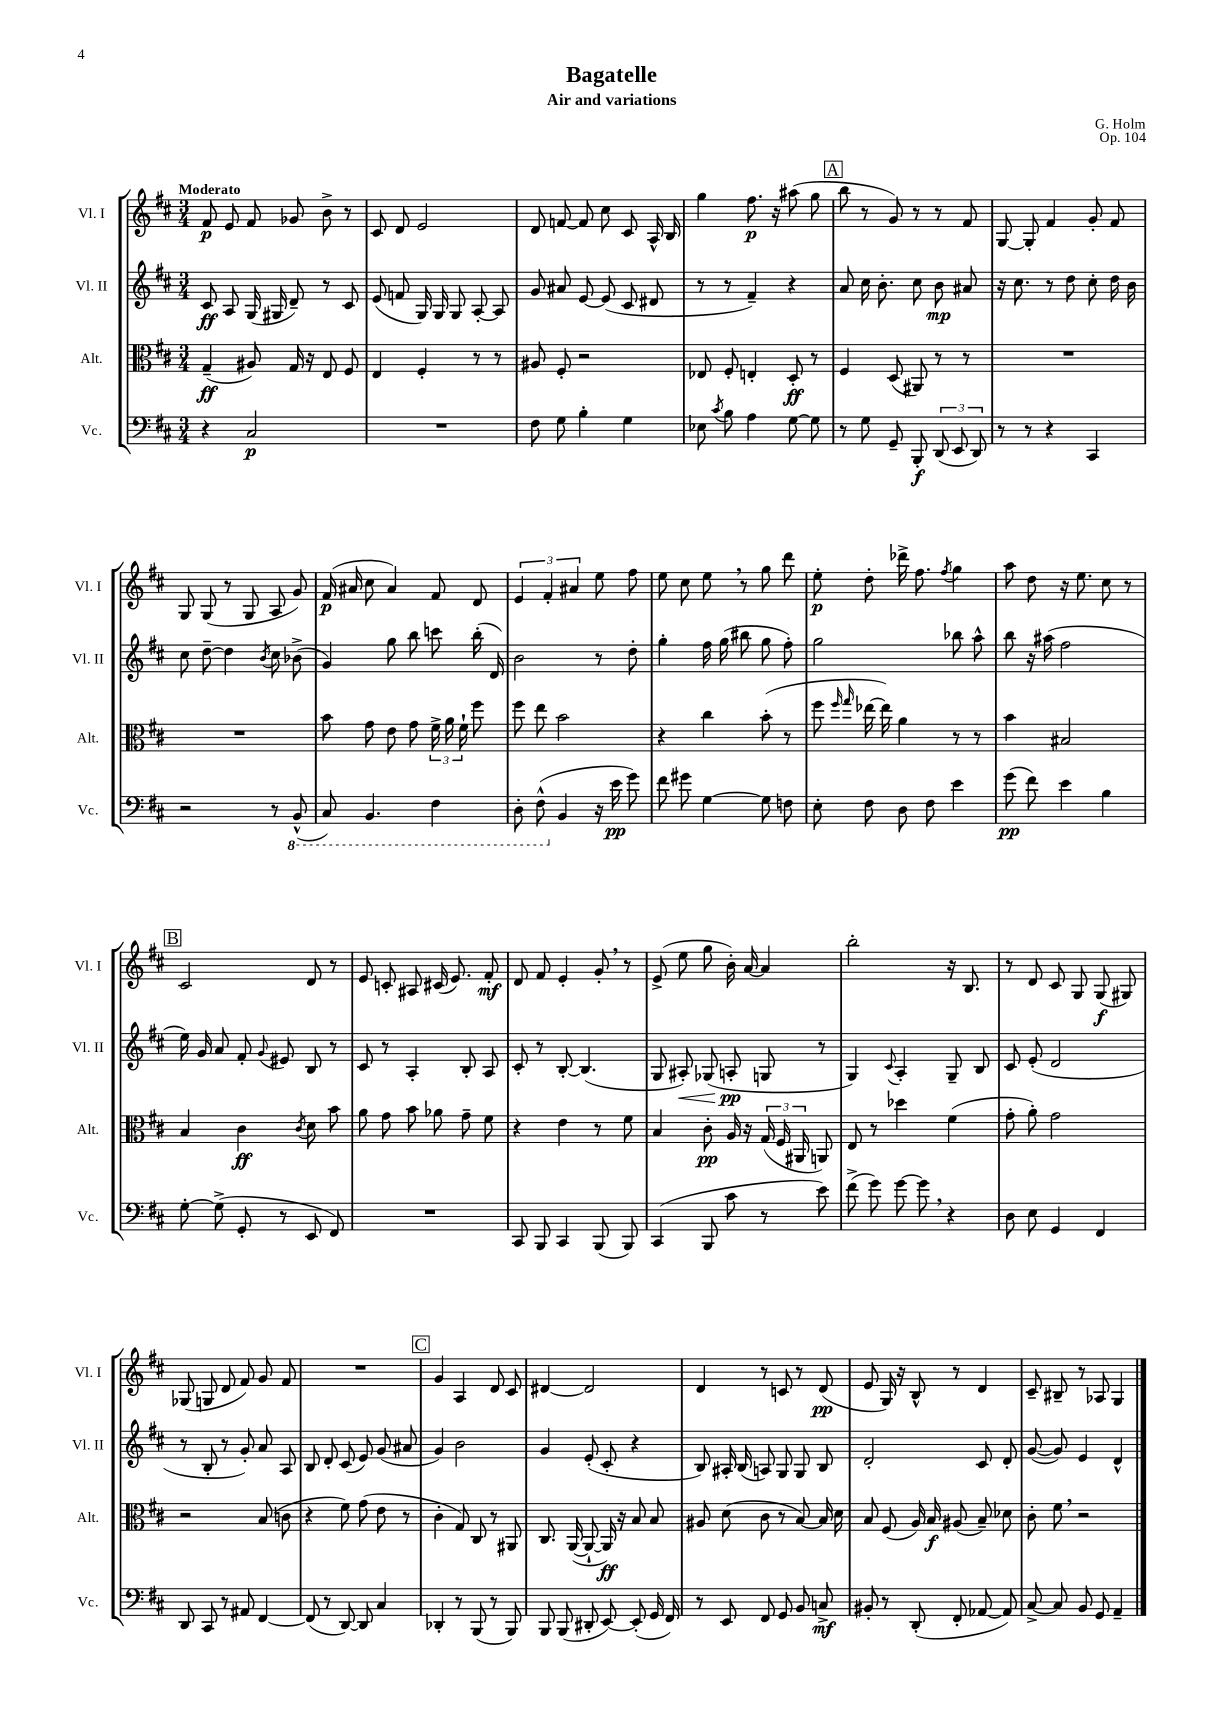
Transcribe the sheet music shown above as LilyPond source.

\header { title = "Bagatelle" composer = "G. Holm" subtitle = "Air and variations" opus = "Op. 104" }
<<
\new StaffGroup <<
\new Staff = "s0" \with { instrumentName = "Vl. I" shortInstrumentName = "Vl. I" } {
    \clef treble \key d \major \numericTimeSignature \time 3/4 \tempo "Moderato"
    \autoBeamOff fis'8\p e'8 fis'8 ges'8 b'8-> r8 |
    cis'8 d'8 e'2 |
    d'8 f'8~ f'8 cis''8 cis'8 a16-^ b16 |
    g''4 fis''8.\p r16 ais''8( g''8 |
    \mark \markup { \box "A" } b''8 r8 g'8) r8 r8 fis'8 |
    g8~ g8-. fis'4 g'8-. fis'8 |
    g8 g8( r8 g8 a8 g'8) |
    fis'16\p( ais'16 cis''8 ais'4) fis'8 d'8 |
    \tuplet 3/2 { e'4 fis'4-. ais'4 } e''8 fis''8 |
    e''8 cis''8 e''8 \breathe r8 g''8 d'''8 |
    e''8-.\p d''8-. des'''16-> fis''8. \acciaccatura { fis''8 } g''4 |
    a''8 d''8 r16 e''8. cis''8 r8 |
    \mark \markup { \box "B" } cis'2 d'8 r8 |
    e'8 c'8-. ais8 cis'16( e'8.) fis'8-.\mf |
    d'8 fis'8 e'4-. g'8-. \breathe r8 |
    e'8->( e''8 g''8 b'16-.) a'16~ a'4 |
    b''2-. r16 b8. |
    r8 d'8 cis'8 g8 g8\f( gis8) |
    ges8( g8 d'8 fis'8) g'8 fis'8 |
    R2. |
    \mark \markup { \box "C" } g'4 a4 d'8 cis'8 |
    dis'4~ dis'2 |
    d'4 r8 c'8 r8 d'8\pp( |
    e'8 g16) r16 b8-^ r8 d'4 |
    cis'8-- bis8-- r8 aes8 g4 \bar "|." |
}
\new Staff = "s1" \with { instrumentName = "Vl. II" shortInstrumentName = "Vl. II" } {
    \clef treble \key d \major \numericTimeSignature \time 3/4
    \autoBeamOff cis'8\ff a8 g16( gis16 d'8--) r8 cis'8 |
    e'8( f'8 g16) g16 g8 a8~-. a8 |
    g'8 ais'8 e'8~ e'8( cis'8 dis'8 |
    r8 r8 fis'4--) r4 |
    \mark \markup { \box "A" } a'8 cis''16 b'8.-. cis''8 b'8\mp ais'8 |
    r16 cis''8. r8 d''8 cis''8-. d''16 b'16 |
    cis''8 d''8~-- d''4 \acciaccatura { b'8 } cis''8 bes'8->( |
    g'4) g''8 b''8 c'''8 b''16-.( d'16) |
    b'2 r8 d''8-. |
    g''4-. fis''16 g''16( bis''8 g''8 fis''8-.) |
    g''2 bes''8 a''8-^ |
    b''8 r16 ais''16( fis''2 |
    \mark \markup { \box "B" } e''16) g'16 a'8 fis'8-. \appoggiatura { g'8 } eis'8 b8 r8 |
    cis'8 r8 a4-. b8-. a8 |
    cis'8-. r8 b8~-. b4.( |
    g8 ais8-.\<) ges8( a8-.\pp\! g8 r8 |
    g4) \appoggiatura { cis'8 } a4-. g8-- b8 |
    cis'8 e'8-.( d'2 |
    r8 b8-. r8 g'8-.) a'8 a8 |
    b8 d'8-. cis'8( e'8) g'8( ais'8 |
    \mark \markup { \box "C" } g'4) b'2 |
    g'4 e'8-.( cis'8-. r4 |
    b8) ais16-. b16( a8) g8 g8 b8 |
    d'2-. cis'8 d'8-. |
    g'8~( g'8) e'4 d'4-^ \bar "|." |
}
\new Staff = "s2" \with { instrumentName = "Alt." shortInstrumentName = "Alt." } {
    \clef alto \key d \major \numericTimeSignature \time 3/4
    \autoBeamOff g4--\ff( ais8) g16 r16 e8 fis8 |
    e4 fis4-. r8 r8 |
    ais8 fis8-. r2 |
    ees8 fis8-. e4-. d8-.\ff r8 |
    \mark \markup { \box "A" } fis4 d8( ais,8) r8 r8 |
    R2. |
    R2. |
    b'8 g'8 e'8 g'8 \tuplet 3/2 { fis'16-> a'16 fis'16-! } fis''8 |
    fis''8 e''8 b'2 |
    r4 cis''4 b'8-.( r8 |
    fis''8 \grace { fis''16 g''16 } ees''16~ ees''16) a'4 r8 r8 |
    b'4 bis2 |
    \mark \markup { \box "B" } b4 cis'4\ff \acciaccatura { cis'8 } d'8 b'8 |
    a'8 g'8 b'8 aes'8 g'8-- fis'8 |
    r4 e'4 r8 fis'8 |
    b4 cis'8-.\pp a16 r16 \tuplet 3/2 { g16( fis16 ais,16 } a,8) |
    e8 r8 des''4 fis'4( |
    g'8-. a'8-.) g'2 |
    r2 b8( c'8 |
    r4 fis'8) g'8( e'8 r8 |
    \mark \markup { \box "C" } cis'4-. g8) cis8 r8 ais,8 |
    cis8. a,16~( a,8~-! a,16\ff) r16 b8 b8 |
    ais8 d'8( cis'8 r8 b8~) b16 d'16 |
    b8 fis8( a16) b16\f ais8( b8--) des'8 |
    cis'8-. fis'8 \breathe r2 \bar "|." |
}
\new Staff = "s3" \with { instrumentName = "Vc." shortInstrumentName = "Vc." } {
    \clef bass \key d \major \numericTimeSignature \time 3/4
    \autoBeamOff r4 cis2\p |
    R2. |
    fis8 g8 b4-. g4 |
    ees8 \acciaccatura { cis'8 } b8 a4 g8~ g8 |
    \mark \markup { \box "A" } r8 g8 g,8-- b,,8-.\f \tuplet 3/2 { d,8( e,8 d,8) } |
    r8 r8 r4 cis,4 |
    r2 r8 \ottava #-1 b,,8-^( |
    cis,8) b,,4. fis,4 |
    d,8-. fis,8-^( \ottava #0 b,4 r16 e'16\pp g'8) |
    fis'8 gis'8 g4~ g8 f8 |
    e8-. fis8 d8 fis8 e'4 |
    g'8\pp( fis'8) e'4 b4 |
    \mark \markup { \box "B" } g8~-. g8->( g,8-. r8 e,8 fis,8) |
    R2. |
    cis,8 b,,8 cis,4 b,,8( b,,8) |
    cis,4( b,,8 cis'8 r8 e'8) |
    fis'8->( g'8) g'8~ g'8 \breathe r4 |
    d8 e8 g,4 fis,4 |
    d,8 cis,8 r8 ais,8 fis,4~ |
    fis,8( r8 d,8~) d,8 cis4 |
    \mark \markup { \box "C" } des,4-. r8 b,,8( r8 b,,8) |
    b,,8 b,,8( dis,8-. e,8~) e,8-.( g,16 fis,16) |
    r8 e,8 fis,8 g,8 b,8 c8->\mf |
    bis,8-. r8 d,8-.( fis,8-. aes,8~ aes,8) |
    cis8~-> cis8 b,8 g,8 a,4-- \bar "|." |
}
>>
>>
\layout { \context { \Score \remove "Bar_number_engraver" } }
